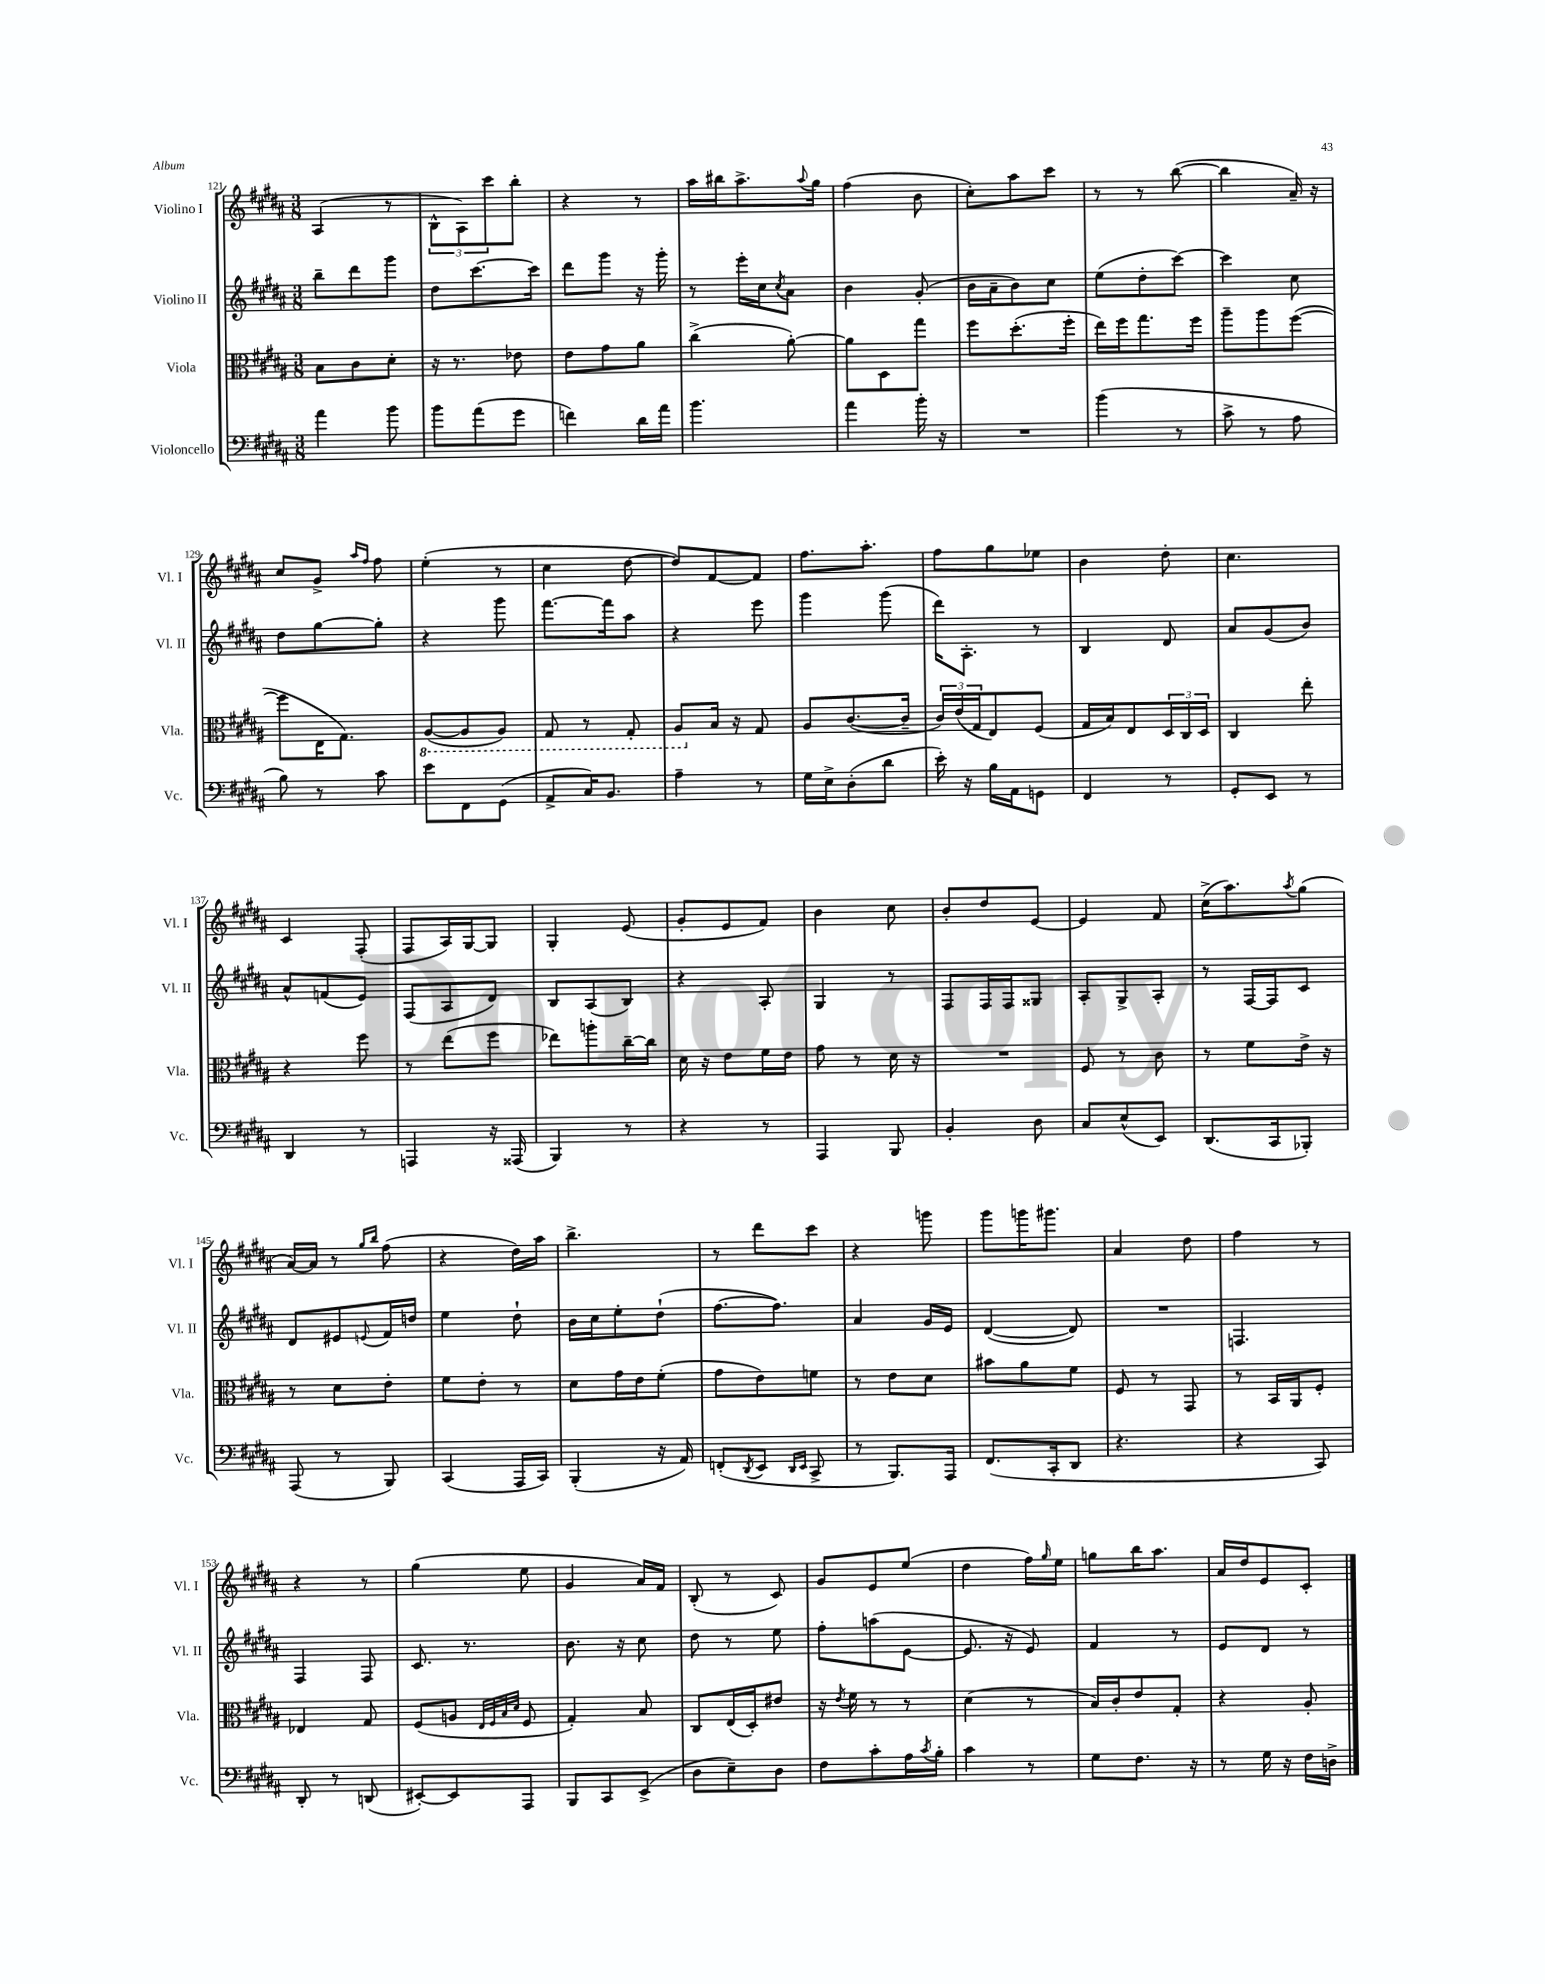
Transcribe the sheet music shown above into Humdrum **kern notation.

**kern	**kern	**kern	**kern
*staff4	*staff3	*staff2	*staff1
*clefF4	*clefC3	*clefG2	*clefG2
*k[f#c#g#d#a#]	*k[f#c#g#d#a#]	*k[f#c#g#d#a#]	*k[f#c#g#d#a#]
*M3/8	*M3/8	*M3/8	*M3/8
4a#	8B	8bb~	(4A#
.	8c#	8ddd#	.
8b	8d#'	8ggg#	8r
=	=	=	=
8b	16r	8dd#	12B^^
.	8.r	.	.
.	.	.	12A#)
(8a#	.	[8.ccc#	.
.	.	.	12ccc#
8g#	8e-	.	8bb'
.	.	16ccc#]	.
=	=	=	=
4f)	8e	8ddd#	4r
.	8g#	8ggg#	.
16d#	8a#	16r	8r
16a#	.	16ggg#'	.
=	=	=	=
4.b	(4cc#^	8r	16aa#
.	.	.	16bb#
.	.	16eee'	8.aa#^
.	.	16cc#	.
.	.	8qcc#	.
.	[8a#')	8a#	.
.	.	.	8qqaa#
.	.	.	16gg#
=	=	=	=
4a#	8a#]	4b	(4ff#
.	8D#	.	.
16b'	8gg#	(8g#'	8b
16r	.	.	.
=	=	=	=
4.r	8ff#	16b	8cc#')
.	.	16a#~	.
.	(8.dd#'	8b)	8aa#
.	.	8cc#	8ccc#
.	16ff#'	.	.
=	=	=	=
(4b	16ee)	(8ee	8r
.	16ff#	.	.
.	8.gg#	8dd#'	8r
8r	.	[8ccc#)	([8bb
.	16ff#	.	.
=	=	=	=
8c#^	8aa#~	4ccc#]	4bb]
8r	8aa#	.	.
8A#	([8ff#	8cc#	16a#~)
.	.	.	16r
=	=	=	=
8B)	8ff#]	8dd#	8cc#
8r	16E	[8gg#	8g#^
.	8.G#)	.	.
.	.	.	16qqaa#
.	.	.	16qqff#
8c#	.	8gg#']	8ff#
=	=	=	=
8e	([8AA#	4r	(4ee'
8FF#	8AA#]	.	.
(8GG#	8AA#)	8ggg#	8r
=	=	=	=
8AA#^	8GG#	[8.fff#	4cc#
16C#)	8r	.	.
8.BB	.	16fff#]	.
.	8GG#'	8aa#	[8dd#
=	=	=	=
4A#~	8AA#	4r	8dd#])
.	16B	.	[8f#
.	16r	.	.
8r	8G#	8eee	8f#]
=	=	=	=
16G#	8A#	4ggg#	8.ff#
16E^	.	.	.
(8D#'	([8.c#	.	.
.	.	.	8.aa#'
8d#	.	(8ggg#	.
.	16c#~]	.	.
=	=	=	=
16e')	24c#)	16ddd#)	8ff#
.	(24e	.	.
16r	.	8.A#'	.
.	24G#	.	.
16B	8E)	.	8gg#
16AA#	.	.	.
8GG	(8F#	8r	8ee-
=	=	=	=
4FF#	16G#	4B	4b
.	16B)	.	.
.	8E	.	.
8r	24D#	8d#	8dd#'
.	24C#	.	.
.	24D#	.	.
=	=	=	=
8GG#'	4C#	8a#	4.cc#
8EE	.	(8g#	.
8r	8ee'	8b)	.
=	=	=	=
4DD#	4r	8a#^^	4c#
.	.	(8f	.
8r	8ff#	8e)	(8F#'
=	=	=	=
4AAA	8r	(8F#	8F#
.	(8ee	8A#	16A#)
.	.	.	[16G#
16r	8ff#	8d#)	8G#]
(16AAA##	.	.	.
=	=	=	=
4BBB)	8ee-)	8B	4G#'
.	8aa'	(8A#	.
8r	[16cc#~	8B)	(8e
.	16cc#]	.	.
=	=	=	=
4r	16d#	4r	8g#'
.	16r	.	.
.	8e	.	8e
8r	16f#	8A#'	8f#)
.	16e	.	.
=	=	=	=
4AAA#	8g#	4G#	4b
.	8r	.	.
8BBB	16d#	8r	8cc#
.	16r	.	.
=	=	=	=
4BB'	4.r	8F#	8b'
.	.	16F#	8dd#
.	.	16F#	.
8D#	.	8G##	[8e
=	=	=	=
8C#	8F#	8A#'	4e]
(8E^^	8r	8G#^	.
8EE)	8c#	8A#'	8f#
=	=	=	=
(8.DD#	8r	8r	(16cc#^
.	.	.	8.aa#)
.	8f#	[16F#	.
16CC#	.	16F#]	.
.	.	.	8qaa#
8BBB-')	16e^	8c#	(8gg#
.	16r	.	.
=	=	=	=
(8AAA#	8r	8d#	[16a#)
.	.	.	16a#]
8r	8d#	8e#	8r
.	.	.	16qqgg#
.	.	8qqe	16qqbb
8BBB)	8e'	16f#	(8ff#
.	.	16dd	.
=	=	=	=
(4CC#	8f#	4ee	4r
.	8e'	.	.
16AAA#	8r	8dd#`	16dd#)
16CC#)	.	.	16aa#
=	=	=	=
(4BBB'	8d#	16b	4.bb^
.	.	16cc#	.
.	16g#	8ee'	.
.	16e	.	.
16r	(8f#'	(8dd#`	.
16AA#)	.	.	.
=	=	=	=
(8FF'	8g#	[8.ff#	8r
8qDD#	.	.	.
8EE	8e)	.	8ddd#
.	.	8.ff#])	.
16qqDD#	.	.	.
16qqEE	.	.	.
8CC#^	8f	.	8ccc#
=	=	=	=
8r	8r	4a#	4r
8.BBB)	8e	.	.
.	8d#	16g#	8ggg
16AAA#	.	16e	.
=	=	=	=
(8.FF#	8b#	([4d#	8ggg#
.	8a#	.	16ggg
16CC#'	.	.	8.ggg#
8DD#	8f#	8d#])	.
=	=	=	=
4.r	8F#	4.r	4a#
.	8r	.	.
.	8GG#	.	8dd#
=	=	=	=
4r	8r	4.F	4ff#
.	16BB	.	.
.	16AA#	.	.
8CC#)	8F#'	.	8r
=	=	=	=
8DD#'	4E-	4F#	4r
8r	.	.	.
(8DD	8G#	8F#	8r
=	=	=	=
[8EE#')	(8F#	8.c#	(4gg#
8EE#]	8A	.	.
.	.	8.r	.
.	32qqE	.	.
.	32qqF#	.	.
.	32qqB	.	.
.	32qqd#	.	.
8AAA#	8F#	.	8ee
=	=	=	=
8BBB	4G#')	8.b	4g#
8CC#	.	.	.
.	.	16r	.
(8EE^	8B	8cc#	16a#)
.	.	.	16f#
=	=	=	=
8D#	8C#	8dd#	(8B'
8E~)	(16E	8r	8r
.	16D#')	.	.
8D#	8e#	8ee	8c#)
=	=	=	=
8F#	16r	8ff#'	8g#
.	8qe	.	.
.	16f#	.	.
8c#'	8r	(8aa	8e
16A#	8r	[8e	(8ee
8qc#	.	.	.
16B'	.	.	.
=	=	=	=
4c#	(4d#	8.e]	4dd#
.	.	16r	.
8r	8r	8e)	16ff#)
.	.	.	16qqgg#
.	.	.	16ee
=	=	=	=
8G#	16B)	4f#	8gg
.	16c#'	.	.
8.F#	8e	.	16bb
.	.	.	8.aa#
.	8G#'	8r	.
16r	.	.	.
=	=	=	=
8r	4r	8e	16a#
.	.	.	16dd#
16G#	.	8d#	8e
16r	.	.	.
16F#	8A#'	8r	8c#'
16D^	.	.	.
==	==	==	==
*-	*-	*-	*-
